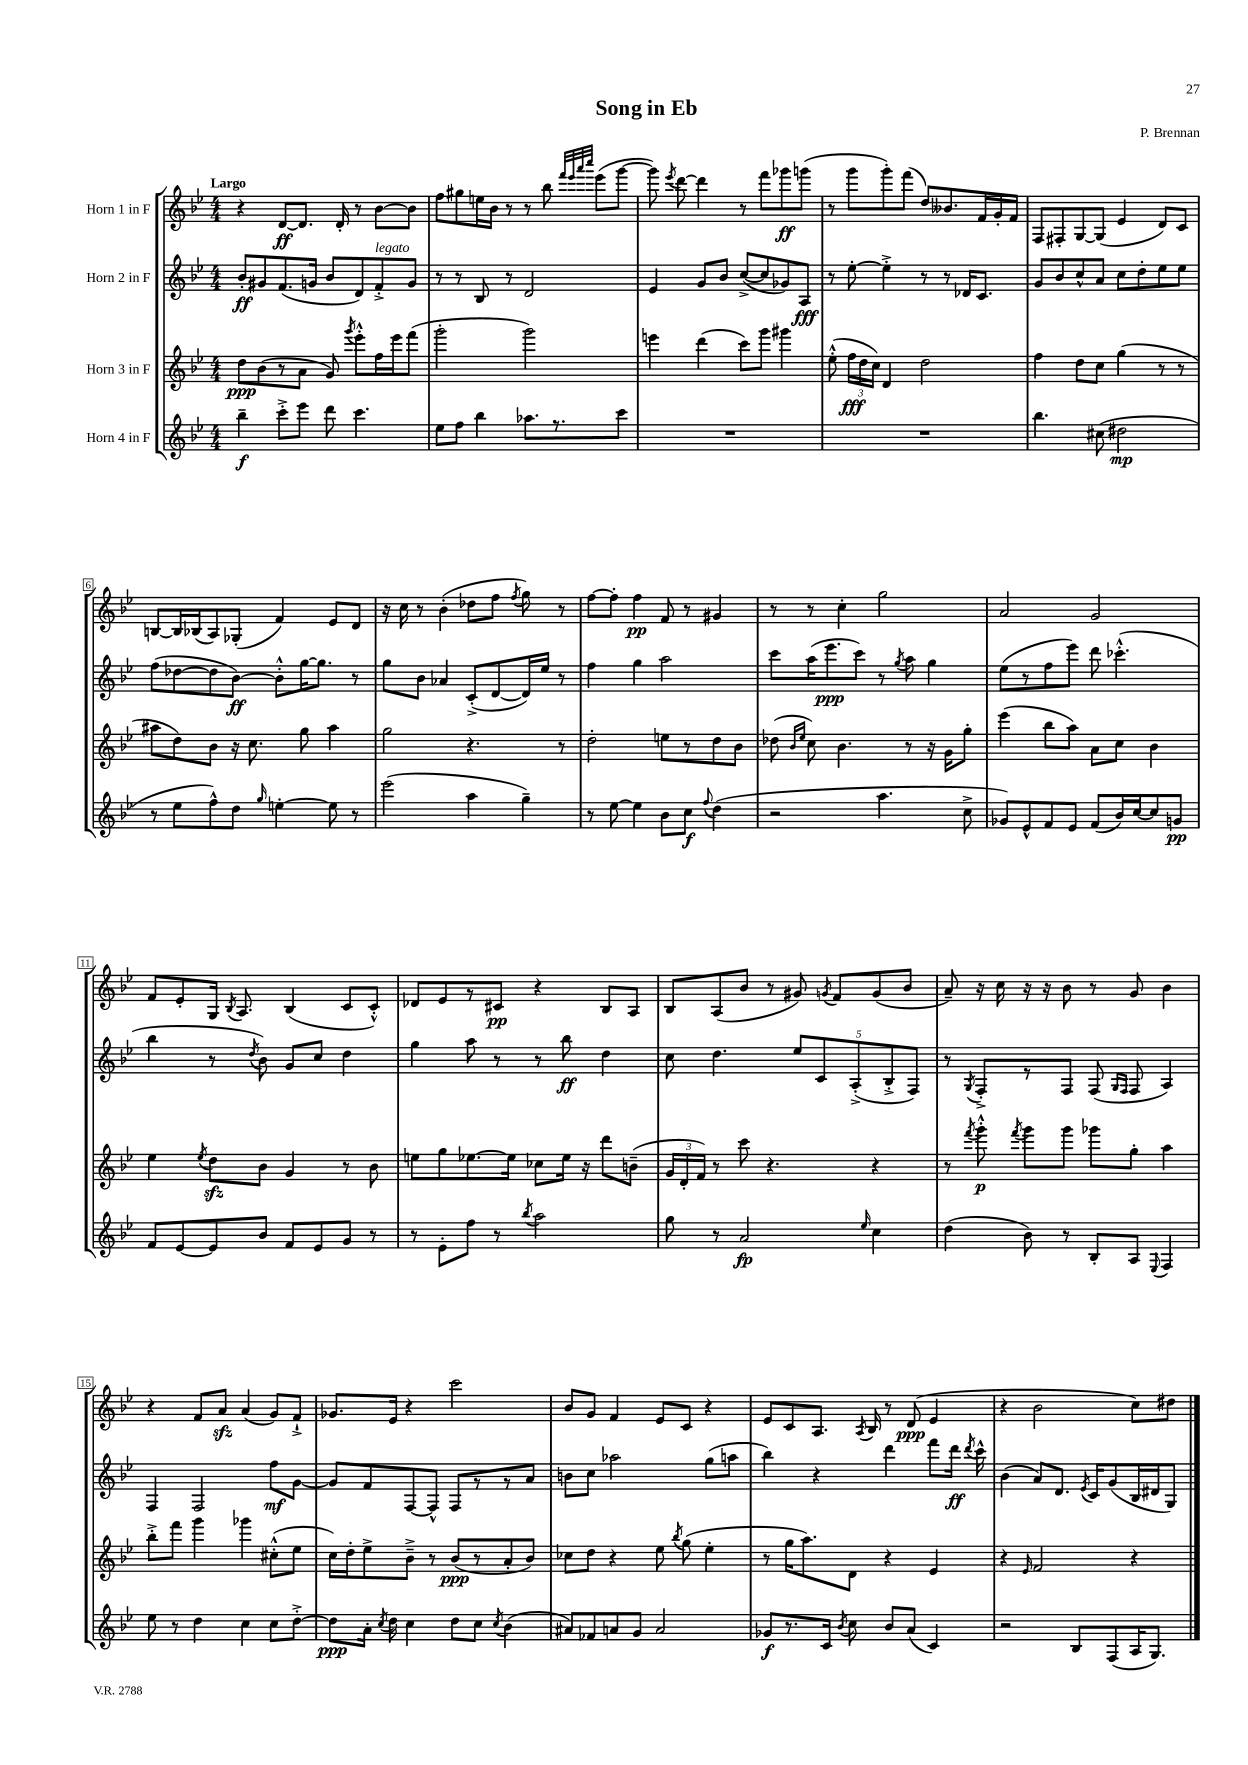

**kern	**kern	**kern	**kern
*staff4	*staff3	*staff2	*staff1
*clefG2	*clefG2	*clefG2	*clefG2
*k[b-e-]	*k[b-e-]	*k[b-e-]	*k[b-e-]
*M4/4	*M4/4	*M4/4	*M4/4
4bb-~	8dd	8b-'	4r
.	(8b-	8g#	.
8ccc'^	8r	(8.f	[8d
8eee-	8a	.	8.d]
.	.	16g	.
8ddd	8g)	8b-	.
.	.	.	16d'
.	8qggg	.	.
4.ccc	8eee-'^^	8d)	8r
.	16ff	8f'^	[8b-
.	16eee-	.	.
.	(8fff	8g	8b-]
=	=	=	=
8ee-	2ggg'	8r	8ff
8ff	.	8r	8gg#
4bb-	.	8B-	16ee
.	.	.	16b-
.	.	8r	8r
8.aa-	2ggg)	2d	8r
.	.	.	8bb-
8.r	.	.	.
.	.	.	32qqfff
.	.	.	32qqeee-
.	.	.	32qqaaa
.	.	.	32qqcccc
.	.	.	(8eee-
8ccc	.	.	[8ggg
=	=	=	=
1r	4eee	4e-	8ggg])
.	.	.	8qeee-
.	.	.	[8ddd
.	(4ddd	8g	4ddd]
.	.	8b-	.
.	8ccc)	([8cc^	8r
.	8ggg	8cc]	8fff
.	4ggg#	8g-)	8ggg-
.	.	8A	(8ggg
=	=	=	=
1r	(8ee-'^^	8r	8r
.	24ff	[8ee-'	8ggg
.	24dd	.	.
.	24cc)	.	.
.	4d	4ee-'^]	8ggg')
.	.	.	(8fff
.	2dd	8r	8dd)
.	.	8r	8.b--
.	.	16d-	.
.	.	8.c	16f
.	.	.	16g'
.	.	.	16f
=	=	=	=
4.bb-	4ff	8g	8F
.	.	8b-	8F#'
.	8dd	8cc^^	[8G
(8cc#	8cc	8a	(8G]
2dd#	(4gg	8cc	4e-
.	.	8dd'	.
.	8r	8ee-	8d)
.	8r	8ee-	8c
=	=	=	=
8r	8aa#	(8ff	[8B
8ee-	8dd)	[8dd-	16B]
.	.	.	(16B-
8ff^^)	8b-	8dd-]	8A)
8dd	16r	[8b-)	(8G-'
.	8.cc	.	.
16qqgg	.	.	.
[4ee'	.	8b-'^^]	4f)
.	8gg	[16gg	.
.	.	8.gg]	.
8ee]	4aa#	.	8e-
8r	.	8r	8d
=	=	=	=
(2eee-	2gg	8gg	16r
.	.	.	16cc
.	.	8b-	8r
.	.	4a-	(4b-'
4aa	4.r	(8c'^	8dd-
.	.	[8d	8ff
.	.	.	8qff
4gg~)	.	16d])	8gg)
.	.	16ee-	.
.	8r	8r	8r
=	=	=	=
8r	2dd'	4ff	[8ff
[8ee-	.	.	8ff']
4ee-]	.	4gg	4ff
8b-	8ee	2aa	8f
8cc	8r	.	8r
8qqff	.	.	.
(4dd	8dd	.	4g#
.	8b-	.	.
=	=	=	=
2r	(8dd-	8ccc	8r
.	16qqb-	.	.
.	16qqee-	.	.
.	8cc)	(16aa	8r
.	.	8.eee-	.
.	4.b-	.	4cc'
.	.	8ccc)	.
4.aa	.	8r	2gg
.	.	8qgg	.
.	8r	8aa	.
.	16r	4gg	.
.	16g	.	.
8cc^	8gg'	.	.
=	=	=	=
8g-)	(4eee-	(8ee-	2a
8e-^^	.	8r	.
8f	8bb-	8ff	.
8e-	8aa)	8eee-)	.
(8f	8a	8ddd	2g
16b-)	8cc	(4.ccc-'^^	.
[16cc	.	.	.
8cc]	4b-	.	.
8g	.	.	.
=	=	=	=
8f	4ee-	4bb-	8f
[8e-	.	.	8e-'
.	8qee-	.	.
8e-]	8dd	8r	16G
.	.	.	8qB-
.	.	.	8.A
.	.	8qdd	.
8b-	8b-	8b-)	.
8f	4g	8g	(4B-
8e-	.	8cc	.
8g	8r	4dd	8c
8r	8b-	.	8c'^^)
=	=	=	=
8r	8ee	4gg	8d-
8e-'	8gg	.	8e-
8ff	[8.ee-	8aa	8r
8r	.	8r	8c#
.	16ee-]	.	.
8qbb-	.	.	.
2aa	8cc-	8r	4r
.	16ee-	8bb-	.
.	16r	.	.
.	8ddd	4dd	8B-
.	(8b~	.	8A
=	=	=	=
8gg	24g	8cc	8B-
.	24d'	.	.
.	24f)	.	.
8r	8r	4.dd	(8A
2a	8ccc	.	8b-
.	4.r	.	8r
.	.	10ee-	8g#)
.	.	10c	.
.	.	.	8qg
.	.	.	8f
.	.	(10A'^	.
16qqee-	.	.	.
4cc	4r	.	(8g
.	.	10B-'^	.
.	.	.	8b-
.	.	10F)	.
=	=	=	=
(4dd	8r	8r	8a~)
.	8qfff	8qG	.
.	8ggg'^^	8F'^	16r
.	.	.	16cc
.	8qfff	.	.
8b-)	8ggg	8r	16r
.	.	.	16r
8r	8ggg	8F	8b-
8B-'	8ggg-	(8F	8r
.	.	16qqG	.
.	.	16qqF	.
8A	8gg'	8F	8g
8qqE-	.	.	.
4F	4aa	4A)	4b-
=	=	=	=
8ee-	8bb-'^	4F	4r
8r	8fff	.	.
4dd	4ggg	2F	8f
.	.	.	8a
4cc	4ggg-	.	(4a
8cc	(8cc#'^^	8ff	8g)
[8dd'^	8ee-	[8g	8f`^
=	=	=	=
8dd]	16cc)	8g]	8.g-
.	16dd'	.	.
16a'	8ee-^	8f	.
8qcc	.	.	.
16dd	.	.	16e-
4cc	8b-~^	[8F	4r
.	8r	8F^^]	.
8dd	(8b-	8F	2ccc
8cc	8r	8r	.
8qcc	.	.	.
(4b-	8a'	8r	.
.	8b-)	8a	.
=	=	=	=
8a#)	8cc-	8b	8b-
8f-	8dd	8cc	8g
8a	4r	2aa-	4f
8g	.	.	.
2a	8ee-	.	8e-
.	8qbb-	.	.
.	(8gg	.	8c
.	4ee-'	(8gg	4r
.	.	8aa	.
=	=	=	=
8g-	8r	4bb-)	8e-
8.r	16gg	.	8c
.	8.aa)	.	.
.	.	4r	8.A
16c	.	.	.
8qb-	.	.	.
8cc	8d	.	.
.	.	.	8qA
.	.	.	16B-
8b-	4r	4ddd	8r
(8a	.	.	(8d
4c)	4e-	8fff	4e-
.	.	16ddd	.
.	.	8qddd	.
.	.	16ccc^^	.
=	=	=	=
2r	4r	(4b-	4r
.	16qqe-	.	.
.	2f	8a)	2b-
.	.	8.d	.
8B-	.	.	.
.	.	8qe-	.
.	.	16c	.
(8F	.	(8g	.
16A	4r	16B-	8cc)
8.G)	.	16d#	.
.	.	8G)	8dd#
==	==	==	==
*-	*-	*-	*-
